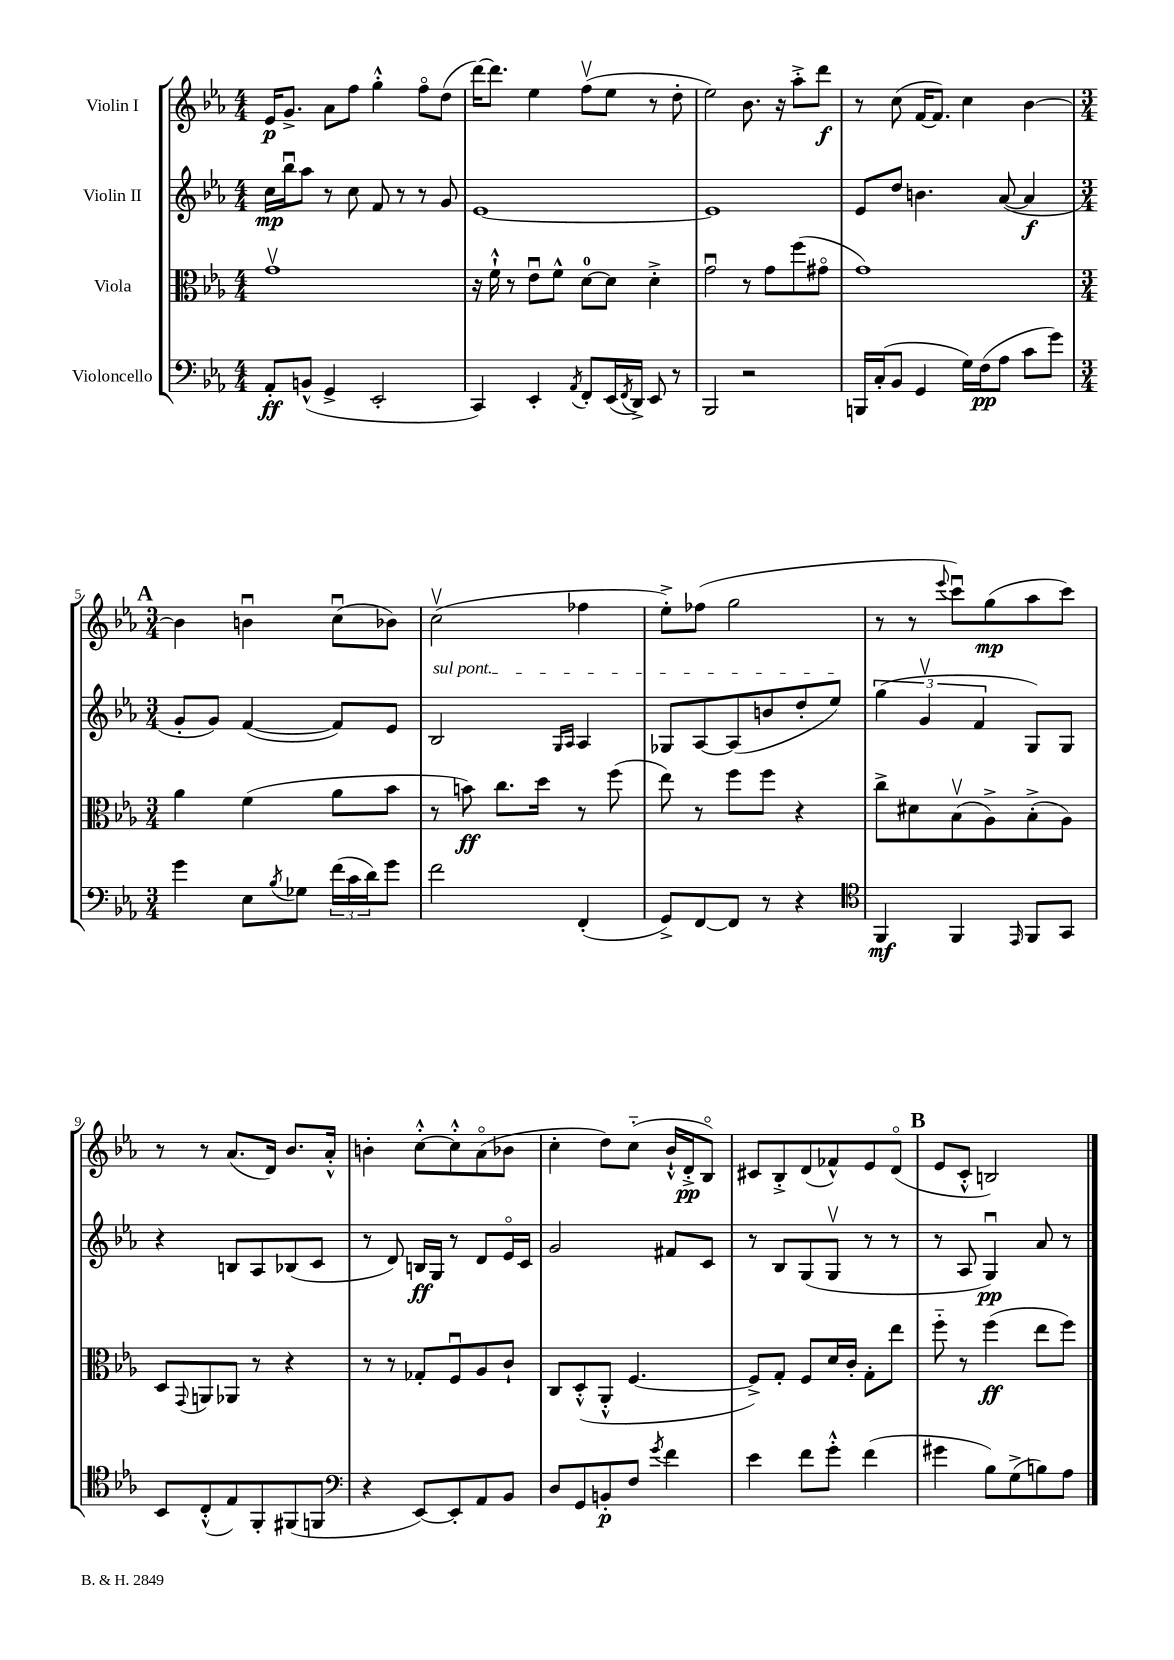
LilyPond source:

<<
\new StaffGroup <<
\new Staff = "s0" \with { instrumentName = "Violin I" } {
    \clef treble \key ees \major \numericTimeSignature \time 4/4
    ees'16\p g'8.-> aes'8 f''8 g''4-.-^ f''8\flageolet d''8( |
    d'''16~) d'''8. ees''4 f''8\upbow( ees''8 r8 d''8-. |
    ees''2) bes'8. r16 aes''8-.-> d'''8\f |
    r8 c''8( f'16~ f'8.) c''4 bes'4~ |
    \mark \markup { \bold "A" } \numericTimeSignature \time 3/4 bes'4 b'4\downbow c''8\downbow( bes'8) |
    c''2\upbow( fes''4 |
    ees''8-.->) fes''8( g''2 |
    r8 r8 \appoggiatura { ees'''8 } c'''8\downbow) g''8\mp( aes''8 c'''8) |
    r8 r8 aes'8.( d'16) bes'8. aes'16-.-^ |
    b'4-. c''8~-.-^ c''8-.-^ aes'8\flageolet( bes'8 |
    c''4-. d''8) c''8-_( bes'16-!-^ d'16-.->\pp bes8\flageolet) |
    cis'8 bes8-.-> d'8( fes'8-^) ees'8 d'8\flageolet( |
    \mark \markup { \bold "B" } ees'8 c'8-.-^ b2) \bar "|." |
}
\new Staff = "s1" \with { instrumentName = "Violin II" } {
    \clef treble \key ees \major \numericTimeSignature \time 4/4
    c''16\mp bes''16\downbow aes''8 r8 c''8 f'8 r8 r8 g'8 |
    ees'1~ |
    ees'1 |
    ees'8 d''8 b'4. aes'8~( aes'4\f |
    \mark \markup { \bold "A" } \numericTimeSignature \time 3/4 g'8-. g'8) f'4~( f'8) ees'8 |
    \once \override TextSpanner.bound-details.left.text = \markup { \italic "sul pont." } bes2\startTextSpan \grace { g16 aes16 } aes4 |
    ges8 aes8~ aes8( b'8 d''8-. ees''8\stopTextSpan) |
    \tuplet 3/2 { g''4( g'4\upbow f'4 } g8) g8 |
    r4 b8 aes8 bes8( c'8 |
    r8 d'8) b16\ff g16 r8 d'8 ees'16\flageolet c'16 |
    g'2 fis'8 c'8 |
    r8 bes8 g8( g8\upbow r8 r8 |
    \mark \markup { \bold "B" } r8 aes8 g4\downbow\pp) aes'8 r8 \bar "|." |
}
\new Staff = "s2" \with { instrumentName = "Viola" } {
    \clef alto \key ees \major \numericTimeSignature \time 4/4
    g'1\upbow |
    r16 f'16-!-^ r8 ees'8\downbow f'8-^ d'8-0~ d'8 d'4-.-> |
    g'2\downbow r8 g'8 f''8( gis'8\flageolet |
    g'1) |
    \mark \markup { \bold "A" } \numericTimeSignature \time 3/4 aes'4 f'4( aes'8 bes'8 |
    r8 b'8\ff) c''8. d''16 r8 f''8( |
    ees''8) r8 f''8 f''8 r4 |
    c''8-> dis'8 bes8\upbow( aes8->) bes8-.->( aes8) |
    d8 \appoggiatura { g,8 } a,8 aes,8 r8 r4 |
    r8 r8 ges8-. f8\downbow aes8 c'8-! |
    c8 d8-.-^( aes,8-.-^ f4.~ |
    f8->) g8-. f8 d'16 c'16-. g8-. ees''8 |
    \mark \markup { \bold "B" } f''8-_ r8 f''4\ff( ees''8 f''8) \bar "|." |
}
\new Staff = "s3" \with { instrumentName = "Violoncello" } {
    \clef bass \key ees \major \numericTimeSignature \time 4/4
    aes,8-.\ff b,8-^( g,4-> ees,2-. |
    c,4) ees,4-. \acciaccatura { aes,8 } f,8-. ees,16( \acciaccatura { f,8 } d,16->) ees,8 r8 |
    bes,,2 r2 |
    b,,16 c16-.( bes,8 g,4 g16) f16\pp( aes8 c'8 g'8) |
    \mark \markup { \bold "A" } \numericTimeSignature \time 3/4 g'4 ees8 \acciaccatura { bes8 } ges8 \tuplet 3/2 { f'16( c'16 d'16) } g'8 |
    f'2 f,4-.( |
    g,8->) f,8~ f,8 r8 r4 |
    \clef tenor f,4\mf f,4 \grace { ees,16 } f,8 g,8 |
    bes,8 c8-.-^( ees8) f,8-. fis,8( f,8 |
    \clef bass r4 ees,8~) ees,8-. aes,8 bes,8 |
    d8 g,8 b,8-.\p f8 \acciaccatura { g'8 } f'4 |
    ees'4 f'8 g'8-.-^ f'4( |
    \mark \markup { \bold "B" } gis'4 bes8) g8->( b8) aes8 \bar "|." |
}
>>
>>
